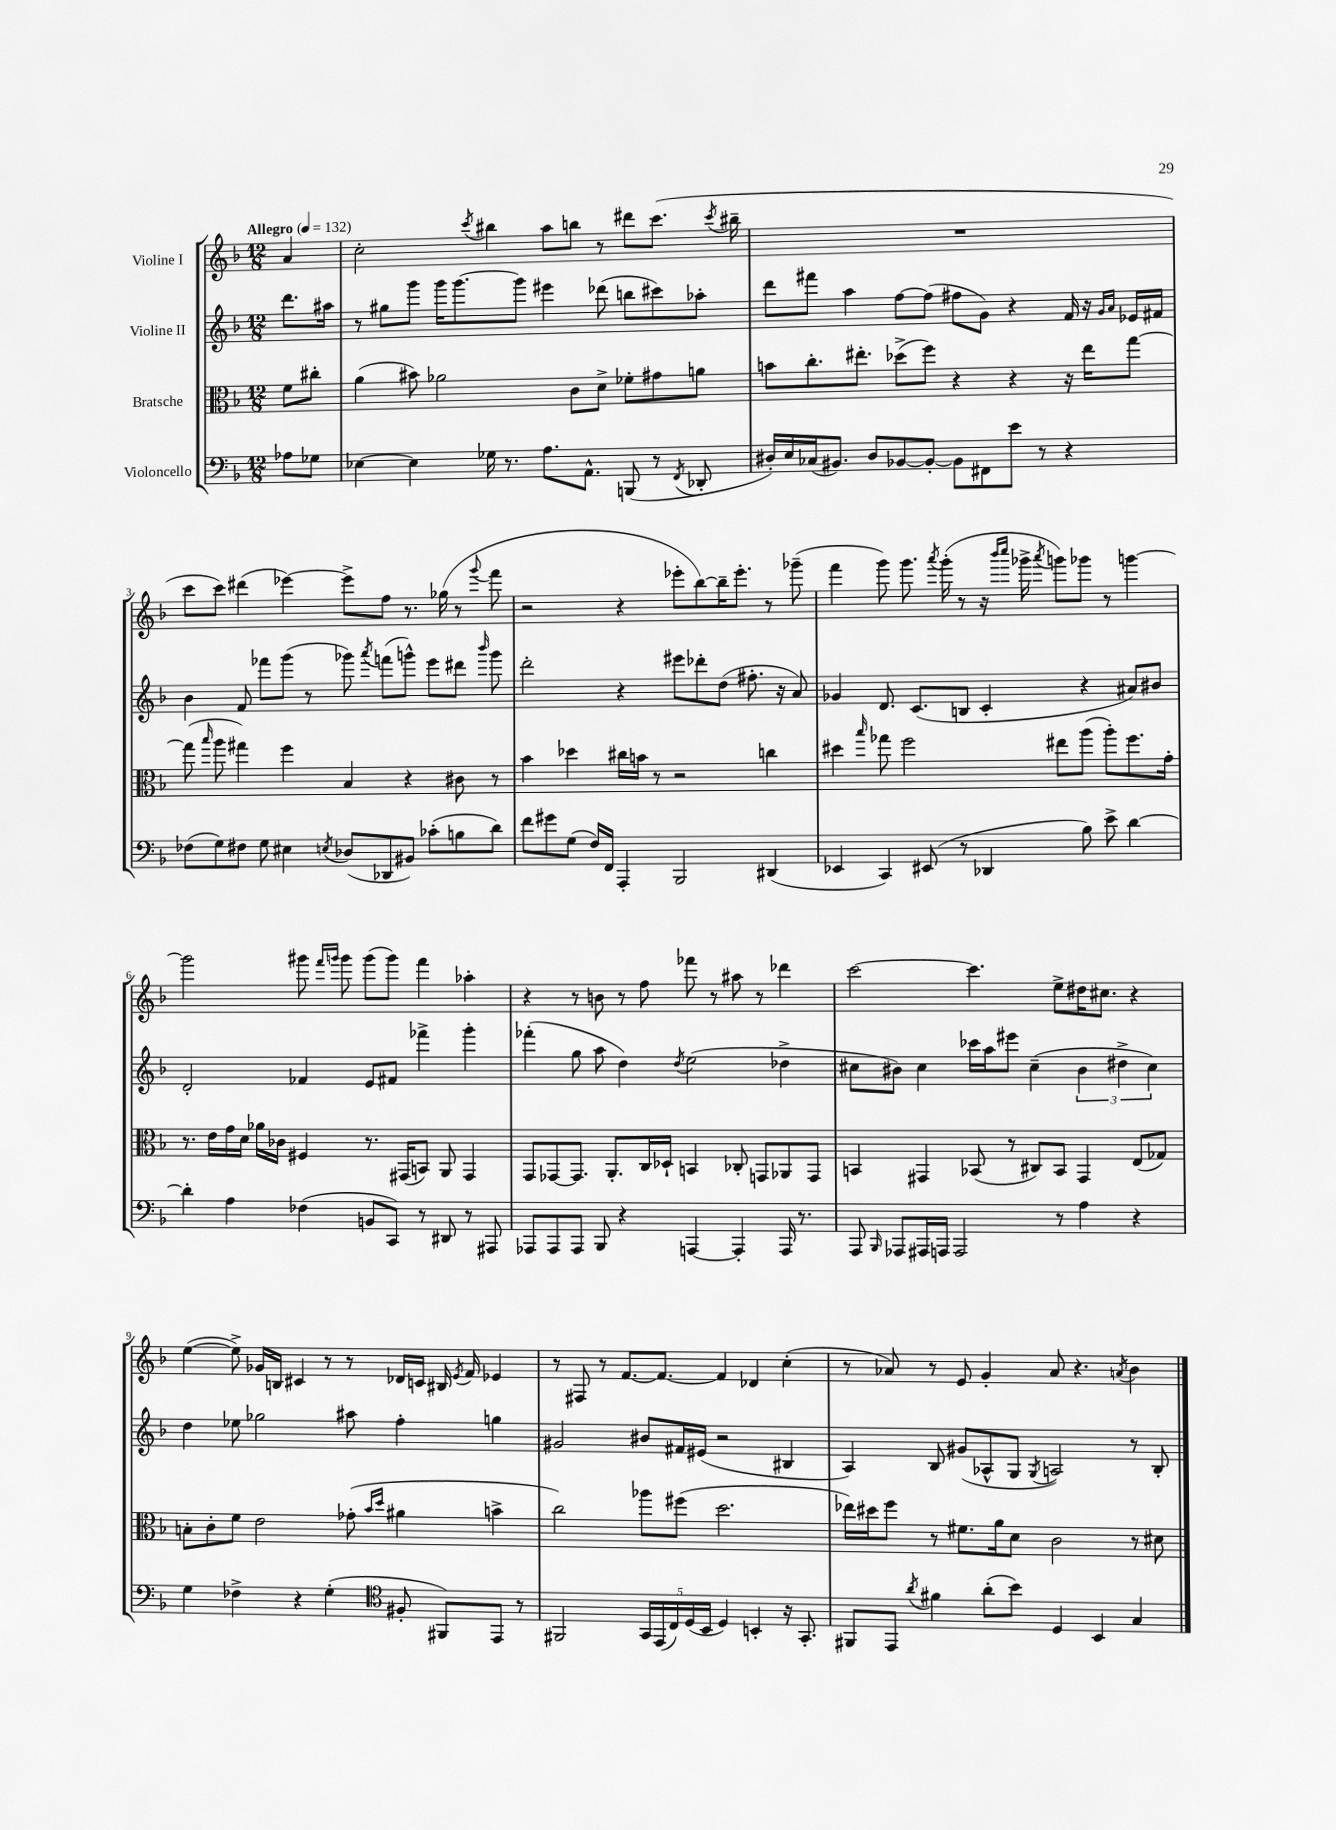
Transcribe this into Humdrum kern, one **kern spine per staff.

**kern	**kern	**kern	**kern
*staff4	*staff3	*staff2	*staff1
*clefF4	*clefC3	*clefG2	*clefG2
*k[b-]	*k[b-]	*k[b-]	*k[b-]
*M12/8	*M12/8	*M12/8	*M12/8
*MM132	*MM132	*MM132	*MM132
8A-\L	8f\L	8.ddd\L	4a/
8G-\J	8cc#'\J	.	.
.	.	16aa#\Jk	.
=	=	=	=
[4E-\	(4a\	8r	2cc'\
.	.	8gg#\L	.
4E-\]	8b#\)	8ggg\J	.
.	2a-\	16ggg\LK	.
.	.	[8.ggg\	.
.	.	.	8qccc/
16G-\	.	.	4bb#\
8.r	.	.	.
.	.	8ggg\]J	.
8.A\L	.	4eee#\	8aa\L
.	8c\L	.	8bb\J
8.AA^^\J	.	.	.
.	8d^\J	(8ddd-\	8r
(8BBB/	8f-'\L	8bb\L	8ddd#\L
8r	8g#\	8ccc#\)	(8.ccc\J
8qFF/	.	.	.
8DD-'/	8a\J	8aa-'\J	.
.	.	.	8qccc/
.	.	.	16bb#~\
=	=	=	=
16D#'/LL)	8b\L	8ddd\L	1.r
16E/	.	.	.
(16C-/J	8.cc'\	8fff#\J	.
8.BB#/J)	.	.	.
.	.	4aa\	.
.	8.ee#'\J	.	.
8D#/L	.	.	.
[8BB-/	(8dd-^\L	[8ff\L	.
8BB-'/_J	8ff\J)	(8ff\]J	.
8BB-\]L	4r	8ff#\L	.
8FF#\	.	8g\J)	.
8e\J	4r	4r	.
8r	.	.	.
4r	16r	16f/	.
.	16ee#\LK	16r	.
.	.	16qqg/LL	.
.	.	16qqa/JJ	.
.	[8gg\J	16e-/LL	.
.	.	16f#/JJ	.
=	=	=	=
(8F-\L	(8gg\]	4b-\	8ccc\L
.	16qqbb-/	.	.
8G\)	8aa\	.	8ccc\J)
8F#\J	4gg#\)	8f/	(4ddd#\
8G\	.	8fff-\L	.
4E#\	4ff\	(8ggg\J	[4eee-\)
.	.	8r	.
8qE/	.	.	.
(8D-/L	4B-/	8ggg-\)	8eee-^\]L
.	.	8qaaa/	.
8DD-/	.	(8fff\L	8ff\J
8BB#/J)	4r	8ggg^^\J)	8.r
(8c-'\L	.	8eee\L	.
.	.	.	(16gg-\
8B\	8c#\	8ddd#\J	8r
.	.	16qqbbb-/	8qqggg/
8d\J)	8r	8ggg\	8fff\
=	=	=	=
8f\L	4b-\	2ddd'\	2r
8g#\	.	.	.
(8G\J	4dd-\	.	.
16F/LL)	.	.	.
16FF/JJ	.	.	.
4AAA'/	16cc#\LL	4r	4r
.	16b\JJ	.	.
.	8r	.	.
2BBB-/	2r	8eee#\L	8eee-'\L
.	.	8ddd-'\	[8bb-\)
.	.	(8dd\J	16bb-~\]K
.	.	.	8.eee-'\J
.	.	8.ff#'\	.
(4DD#/	4cc\	.	8r
.	.	16r	.
.	.	8a/)	(8ggg-~\
=	=	=	=
4EE-/	4dd#\	4g-/	4fff\
.	16qqbb-/	.	.
4CC/)	8gg-\	8.d/	8ggg\)
.	2ff\	.	8.ggg\
.	.	(8.c/L	.
(8EE#/	.	.	.
.	.	.	8qaaa/
.	.	.	(16ggg'\
8r	.	8B/J	8r
4DD-/	.	4c'/	16r
.	.	.	16qqbbb-/LL
.	.	.	16qqcccc/JJ
.	.	.	16ggg-^\
.	.	.	8qaaa/
.	8ee#\L	.	8ggg\L)
8B-\)	(8aa\J	4r	8ggg-\J
8e^\	8aa'\L)	.	8r
[4d\	8.ff\	8a#/L)	[4ggg\
.	.	8b#/J	.
.	16g'\Jk	.	.
=	=	=	=
4d'\]	8.r	2d'/	2ggg\]
.	16e\LL	.	.
4A\	16g\	.	.
.	16d\JJ	.	.
.	16a-\LL	.	.
.	16c-\JJ	.	.
(4F-\	4F#/	4f-/	8ggg#\
.	.	.	16qqfff/LL
.	.	.	16qqggg/JJ
.	.	.	8ggg\
8BB/L	8.r	8e/L	(8ggg\L
8CC/J)	.	8f#/J	8ggg\J)
.	(16GG#/LK	.	.
8r	8BB/J)	4fff-^\	4fff\
8DD#/	8AA/	.	.
8r	4GG#/	4ggg'\	4aa-'\
8AAA#/	.	.	.
=	=	=	=
8AAA-/L	8GG/L	(4fff-'\	4r
8AAA-/	[8GG-/	.	.
8AAA-/J	8.GG-/]J	8gg\	8r
8BBB-/	.	8aa\	8b\
.	8.AA'/L	.	.
4r	.	4dd\)	8r
.	16C/L	.	8ff\
.	16D-`/JJ	.	.
.	.	8qdd/	.
[4AAA/	4BB/	(2ee\	8fff-\
.	.	.	8r
4AAA'/]	8C-'/	.	8aa#\
.	8GG/L	.	8r
16AAA/	8AA-/	4dd-^\	4ddd-\
8.r	.	.	.
.	8GG/J	.	.
=	=	=	=
8AAA/	4BB/	8cc#\L	[2ccc\
16qqBBB-/	.	.	.
8AAA-/L	.	8b#\J)	.
16AAA#/L	4GG#/	4cc#\	.
16AAA/JJ	.	.	.
2AAA/	.	.	.
.	(8BB-/	16ccc-\LL	4.ccc\]
.	.	16aa\J	.
.	8r	8eee#\J	.
.	8C#/L)	(4cc#~\	.
8r	8BB-/J	.	8ee^\L
4A\	4GG#/	6b#\	16dd#\K
.	.	.	8.cc#\J
.	.	6dd#^\	.
4r	(8E/L	.	4r
.	.	6cc#\)	.
.	8G-/J)	.	.
=	=	=	=
4G\	8B'\L	4dd\	([4ee\
.	8c'\	.	.
4F-^\	8f\J	8ee-\	8ee^\])
.	2e\	2gg-\	16g-/LL
.	.	.	16B/JJ
4r	.	.	4c#/
(4G'\	.	.	8r
.	(8g-'\	8aa#\	8r
*clefC4	*	*	*
.	16qqb-/LL	.	.
.	16qqdd/JJ	.	.
8F#'/	4a#\	4ff'\	16d-/LL
.	.	.	16c/JJ
8FF#/L)	.	.	16B#/
.	.	.	8qe/
.	.	.	16f/
8EE/J	4b^\	4gg\	4e-/
8r	.	.	.
=	=	=	=
2FF#/	2cc\)	2g#/	8r
.	.	.	8F#/
.	.	.	8r
.	.	.	[8.f/L
20GG/LL	8aa-\L	8b#/L	.
(20EE/	.	.	.
.	.	.	8.f/_J
20C/)	.	.	.
.	(8ff#\J	16f#/L	.
(20D/	.	.	.
.	.	(16e#/JJ	.
20BB-/JJ	.	.	.
4D/)	2.dd\	2r	4f/]
4BB'/	.	.	4d-/
16r	.	4B#/	(4cc'\
8.GG'/	.	.	.
=	=	=	=
8FF#/L	16ee-\LL)	4A/)	8r
.	16dd#\J	.	.
8EE/J	8ff\J	.	8a-/)
8qa/	.	.	.
4f#\	8r	8B-/	8r
.	8.f#\L	(8g#/L	8e/
(8a'\L	.	8A-^^/	4g'/
.	16a\k	.	.
8b-\J)	8d\J	8G/J	.
.	.	8qG/	.
4D/	2c\	2A/)	8a-/
.	.	.	4.r
4BB-/	.	.	.
.	.	.	8qa/
4G/	8r	8r	4b-\
.	8d#\	8B-'/	.
==	==	==	==
*-	*-	*-	*-
